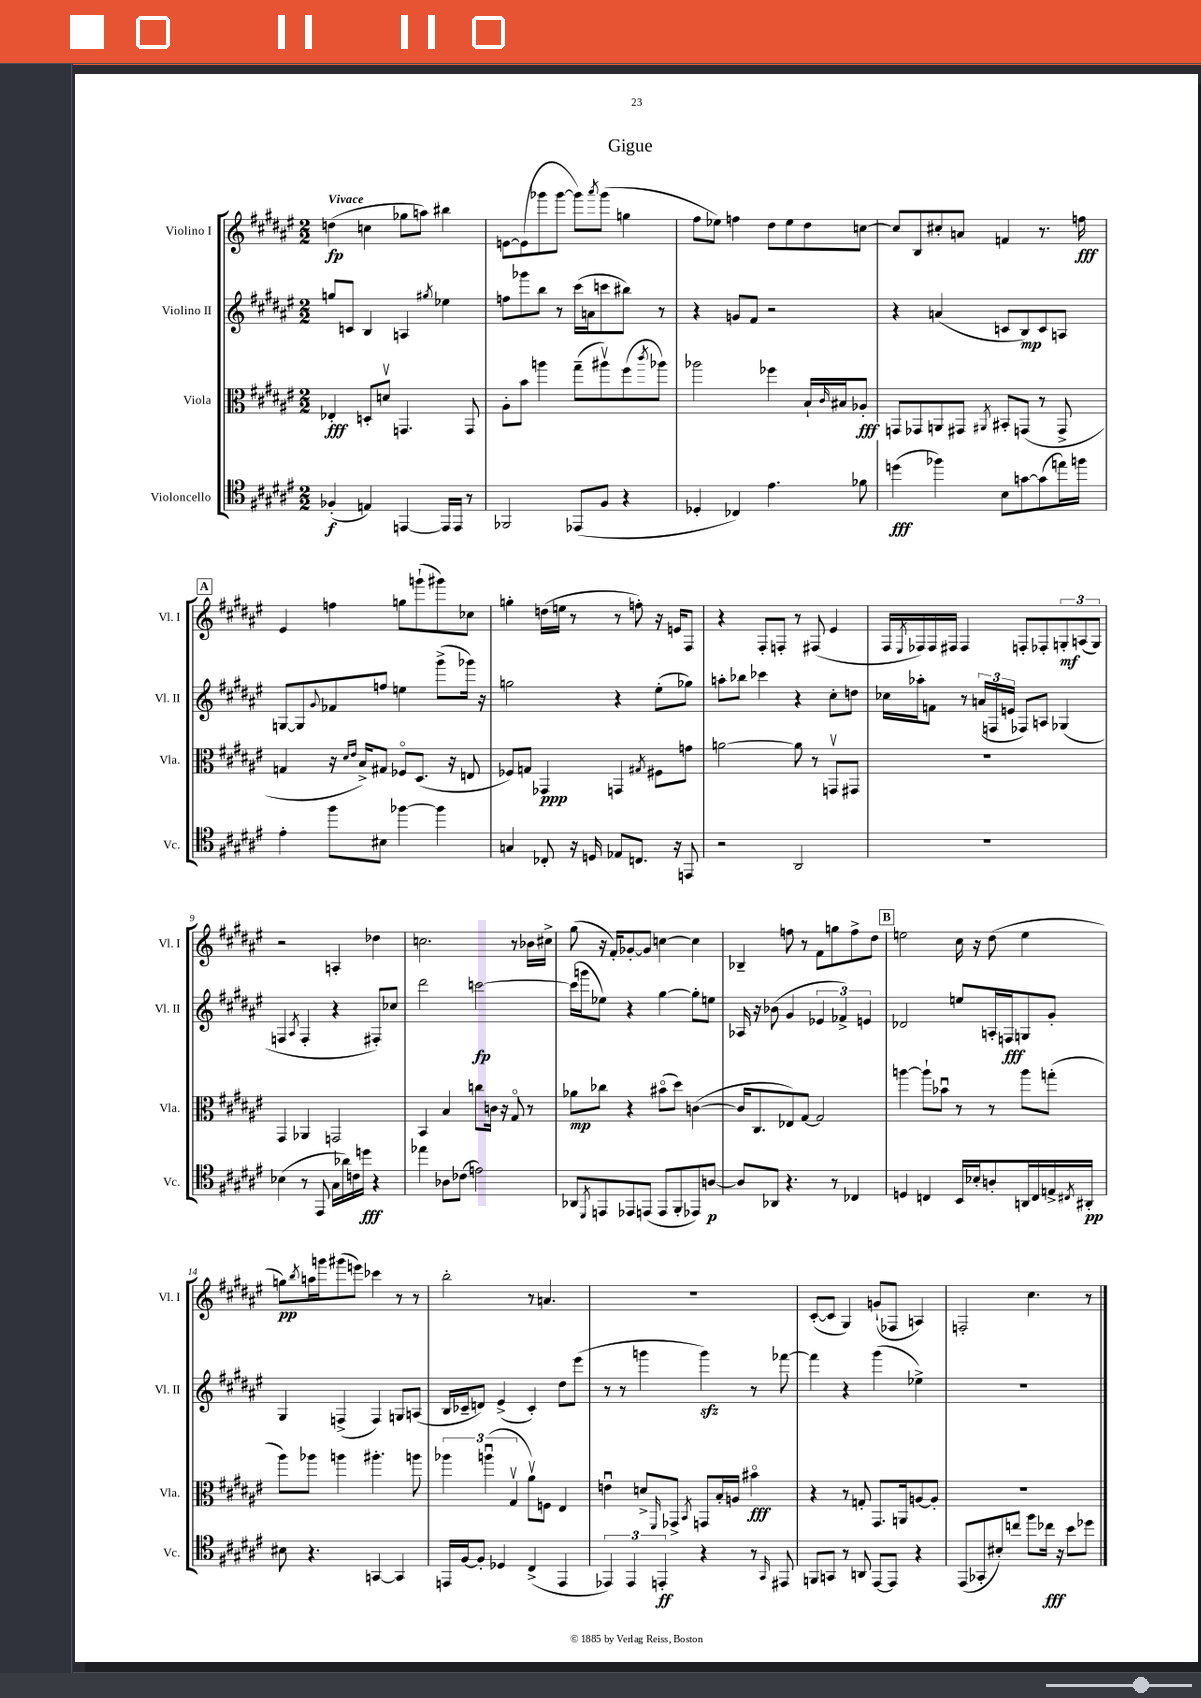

**kern	**dynam	**kern	**dynam	**kern	**dynam	**kern	**dynam
*part4	*part4	*part3	*part3	*part2	*part2	*part1	*part1
*staff4	*staff4	*staff3	*staff3	*staff2	*staff2	*staff1	*staff1
*I"Violoncello	*	*I"Viola	*	*I"Violino II	*	*I"Violino I	*
*I'Vc.	*	*I'Vla.	*	*I'Vl. II	*	*I'Vl. I	*
*clefC4	*	*clefC3	*	*clefG2	*	*clefG2	*
*k[f#c#g#d#a#e#]	*	*k[f#c#g#d#a#e#]	*	*k[f#c#g#d#a#e#]	*	*k[f#c#g#d#a#e#]	*
*M2/2	*	*M2/2	*	*M2/2	*	*M2/2	*
=1	=1	=1	=1	=1	=1	=1	=1
!	!	!	!	!	!	!LO:TX:a:B:t=Vivace	!
(4F-X'/	f	4E-X'/	fff	8ggn/L	.	(4ddn\	fp
.	.	.	.	8cn/J	.	.	.
4En/)	.	8Dn'/L	.	4B/	.	4ccn\	.
.	.	8dnv/J	.	.	.	.	.
[4EEn/	.	4.GGn/	.	4An/	.	8gg-X\L	.
.	.	.	.	.	.	8aan\J)	.
.	.	.	.	8qgg#X/	.	.	.
16EE/LL]	.	.	.	4ee-X\	.	4bb#X\	.
16EE/JJ	.	.	.	.	.	.	.
8r	.	8GG/	.	.	.	.	.
=2	=2	=2	=2	=2	=2	=2	=2
2FF-X/	.	8A#'\L	.	8ffn\L	.	[8en\L	.
.	.	8b\J	.	8ggg-X\	.	(8e\]	.
.	.	4aan\	.	8bb\J	.	8ggg-X\	.
.	.	.	.	8r	.	[8ggg-\J	.
(8EE-X/L	.	(8gg#~\L	.	(16ccc#\LL	.	8ggg-\L])	.
.	.	.	.	16an\J	.	.	.
.	.	.	.	.	.	8qaaa#/	.
8F#/J	.	8aa#Xv\)	.	8cccn\	.	(8ggg-\J	.
4r	.	(8ff#\	.	8bb#X\J)	.	4ggn\	.
.	.	8qccc#/	.	.	.	.	.
.	.	8aa-X\J)	.	8r	.	.	.
=3	=3	=3	=3	=3	=3	=3	=3
4D-X'/	.	2aa-X\	.	4r	.	8ff#\L	.
.	.	.	.	.	.	8ee-X\J)	.
4C-X/)	.	.	.	8gn/L	.	4ffn\	.
.	.	.	.	8f#/J	.	.	.
4.e#\	.	4ff-X\	.	2r	.	8dd#\L	.
.	.	.	.	.	.	8ee-\	.
.	.	16B`/LL	.	.	.	8dd#\	.
.	.	16qqc#/	.	.	.	.	.
.	.	16B#X/J	.	.	.	.	.
8f-X\	.	8A-X'/J	fff	.	.	[8ccn\J	.
=4	=4	=4	=4	=4	=4	=4	=4
(4ddn\	fff	8GGn/L	.	4r	.	8cc/L]	.
.	.	8GG-X/	.	.	.	8B/	.
4ff-X\)	.	8AAn/	.	(4an/	.	8cc#X'/	.
.	.	8GG#X/J	.	.	.	8an/J	.
.	.	8qAA#X/	.	.	.	.	.
8B\L	.	8BB#X'/L	.	8cn/L	.	4fn/	.
[8gn\	.	(8GGn/J	.	8B/)	mp	.	.
(8g\]	.	8r	.	8c/	.	8.r	.
16een\L)	.	8GG^/	.	8An/J	.	.	.
16ffn\JJ	.	.	.	.	.	16ffn\	fff
!!LO:LB:g=z
!!LO:REH:place=s1:t=A
=5	=5	=5	=5	=5	=5	=5	=5
4e#'\	.	4Gn/	.	[8Gn/L	.	4e#/	.
.	.	.	.	8G/]	.	.	.
.	.	.	.	8qqg#/	.	.	.
8ff#\L	.	16r	.	8f-X/	.	4ffn\	.
.	.	16qqd#/LL	.	.	.	.	.
.	.	16qqe#/JJ	.	.	.	.	.
.	.	16B^/KL)	.	.	.	.	.
8B#X\J	.	8G#X/J	.	8ffn/J	.	.	.
[4ff-X\	.	8F-X/L	.	4een\	.	8ggn\L	.
.	.	(8.D#/J	.	.	.	(8gggn`\	.
4ff-\]	.	.	.	(8ggg#^\L	.	8ggg#X\)	.
.	.	16r	.	.	.	.	.
.	.	8En/	.	16ggg-X\Jk)	.	8cc-X\J	.
.	.	.	.	16r	.	.	.
=6	=6	=6	=6	=6	=6	=6	=6
4Gn/	.	8F-X/L)	.	2ggn\	.	4ggn'\	.
.	.	8Gn/J	.	.	.	.	.
8C-X'/	.	4GG-X/	ppp	.	.	(16ddn\LL	.
.	.	.	.	.	.	16een\JJ	.
16r	.	.	.	.	.	8r	.
16Dn/	.	.	.	.	.	.	.
8E-X/L	.	4GGn/	.	4r	.	8r	.
8.Cn/J	.	.	.	.	.	8ffn'\)	.
.	.	8qG#X/	.	.	.	.	.
.	.	8F#X\L	.	(8ee#'\L	.	16r	.
16r	.	.	.	.	.	16en/KL	.
8EEn/	.	8gn\J	.	8gg-X\J)	.	8F#/J	.
=7	=7	=7	=7	=7	=7	=7	=7
2r	.	[2an\	.	8aan'\L	.	4r	.
.	.	.	.	8bb-X\J	.	.	.
.	.	.	.	4ccc-X\	.	8F#'/L	.
.	.	.	.	.	.	8Fn'/J	.
2AA#/	.	8a\]	.	4r	.	8r	.
.	.	8r	.	.	.	(8F#X/	.
.	.	8GGnv/L	.	8cc#'\L	.	4e#/	.
.	.	8GG#X/J	.	8ddn\J	.	.	.
=8	=8	=8	=8	=8	=8	=8	=8
1r	.	1r	.	16cc-X\LL	.	16F#/LL	.
.	.	.	.	.	.	8qE#/	.
.	.	.	.	16aa-X'\J	.	16F-X/)	.
.	.	.	.	8fn\J	.	16F-/	.
.	.	.	.	.	.	16F#X/JJ	.
.	.	.	.	8r	.	4F#/	.
.	.	.	.	(24an/LL	.	.	.
.	.	.	.	24Fn/	.	.	.
.	.	.	.	24en/JJ	.	.	.
.	.	.	.	8F-X/L)	.	8Fn'/L	.
.	.	.	.	8An/J	.	8F-X'/	.
.	.	.	.	(4G-X/	.	12Gn'/	mf
.	.	.	.	.	.	(12An/	.
.	.	.	.	.	.	12G/J)	.
!!LO:LB:g=z
=9	=9	=9	=9	=9	=9	=9	=9
(4B-X\	.	4GG#/	.	4Fn/	.	2r	.
.	.	.	.	8qA#/	.	.	.
8r	.	4AA-X/	.	4F'/	.	.	.
8EE#/	.	.	.	.	.	.	.
16G#\LL	.	2GGn/	.	4r	.	4An'/	.
16a-X\)	.	.	.	.	.	.	.
16cn\	.	.	.	.	.	.	.
16ddn\JJ	fff	.	.	.	.	.	.
4r	.	.	.	8F#X'/L)	.	4dd-X\	.
.	.	.	.	8cc-X/J	.	.	.
=10	=10	=10	=10	=10	=10	=10	=10
4ee-X\	.	4BB/	.	2ddd#\	.	2.ccn\	.
8A-X\L	.	4B/	.	.	.	.	.
(8c-X\J	.	.	.	.	.	.	.
2en\)	.	8ccn\L	.	[2cccn\	fp	.	.
.	.	16cn\Jk	.	.	.	.	.
.	.	16r	.	.	.	.	.
.	.	8G#/	.	.	.	8r	.
.	.	8r	.	.	.	16b-X\LL	.
.	.	.	.	.	.	16cc#X^\JJ	.
=11	=11	=11	=11	=11	=11	=11	=11
8AA-X/L	.	8a-X\L	mp	(16ccc\LL]	.	(8gg#\	.
.	.	.	.	16gggn\J	.	.	.
8qDD#/	.	.	.	.	.	.	.
8EEn/	.	8cc-X\J	.	8ee-X\J)	.	16r	.
.	.	.	.	.	.	16f#'/KL)	.
8EE-X/	.	4r	.	4r	.	[8g-X'/	.
(8EEn/J	.	.	.	.	.	8g-/J]	.
8EE/L	.	(8b#X\L	.	[4gg#\	.	[4ccn\	.
8FF#'/	.	8dd#\J)	.	.	.	.	.
8EE-X/)	.	([4cn\	.	8gg#'\L]	.	4cc\]	.
[8An/J	p	.	.	8een\J	.	.	.
=12	=12	=12	=12	=12	=12	=12	=12
8A/L]	.	16c/KL]	.	16A-X/	.	4B-X~/	.
.	.	8.C#/	.	16r	.	.	.
8AA-X/J	.	.	.	(8b-X\	.	.	.
4.r	.	8E-X/)	.	4g#/	.	8ffn\	.
.	.	[8G#/J	.	.	.	8r	.
.	.	2G#/]	.	6e-X/	.	8f#\L	.
8r	.	.	.	.	.	8ggn\	.
.	.	.	.	6f-X^/)	.	.	.
4C-X/	.	.	.	.	.	8ff^\	.
.	.	.	.	6en/	.	.	.
.	.	.	.	.	.	8dd#\J	.
!!LO:REH:place=s1:t=B
=13	=13	=13	=13	=13	=13	=13	=13
4Dn/	.	[4aan\	.	2d-X/	.	2een\	.
4Cn/	.	8aa`\L]	.	.	.	.	.
.	.	8b-Xu\J	.	.	.	.	.
16BB/LL	.	8r	.	8een/L	.	16cc#\	.
16B-X'/J	.	.	.	.	.	16r	.
8An'/	.	8r	.	16An'/L	.	(8dd#\	.
.	.	.	.	16Fn/J	fff	.	.
16AAn/L	.	8aa\L	.	8Gn/	.	4ee\	.
16C/	.	.	.	.	.	.	.
16En^/	.	(8ggn'\J	.	8g#'/J	.	.	.
8qC#X/	.	.	.	.	.	.	.
16AA#X'/JJ	pp	.	.	.	.	.	.
!!LO:LB:g=z
=14	=14	=14	=14	=14	=14	=14	=14
8B#X\	.	8aa#\L)	.	4G#/	.	8ggn\L)	pp
.	.	.	.	.	.	8qbb/	.
4.r	.	8aa-X\J	.	.	.	16aan\L	.
.	.	.	.	.	.	16gggn\J	.
.	.	4aan\	.	(4Fn^/	.	(8ggg#X\	.
.	.	.	.	.	.	8eeen\J)	.
[4GGn/	.	4.aa#X'\	.	4F/)	.	4ccc-X\	.
4GG/]	.	.	.	8Gn/L	.	8r	.
.	.	8aan\	.	(8An/J	.	8r	.
=15	=15	=15	=15	=15	=15	=15	=15
16EEn/LL	.	6aa-X\	.	16B/LL	.	2bb'\	.
[16F#/J	.	.	.	16c-X~/J	.	.	.
8F#'/J]	.	.	.	8dn/J)	.	.	.
.	.	(6aanu\	.	.	.	.	.
4D-X/	.	.	.	(4e#^/	.	.	.
.	.	6G#v/	.	.	.	.	.
(4C#^/	.	8a#v\L)	.	4c-'/)	.	8r	.
.	.	8Fn\J	.	.	.	4.an/	.
4EE/	.	4E#/	.	8dd#\L	.	.	.
.	.	.	.	(8eee#\J	.	.	.
=16	=16	=16	=16	=16	=16	=16	=16
6EE-X/)	.	4enu\	.	8r	.	1r	.
.	.	.	.	8r	.	.	.
6EE-/	.	.	.	.	.	.	.
.	.	8dn^/L	.	4gggn\	.	.	.
6EEn'/	ff	.	.	.	.	.	.
.	.	16qqFF#/	.	.	.	.	.
.	.	8GG-X^/J	.	.	.	.	.
.	.	8qBB/	.	.	.	.	.
4r	.	8GGn/L	.	4gggzz\)	.	.	.
.	.	16B'/L	.	.	.	.	.
.	.	16An/JJ	.	.	.	.	.
8r	.	4b#X\	fff	8r	.	.	.
16qqGG#/	.	.	.	.	.	.	.
8EE#X/	.	.	.	[8fff-X\	.	.	.
=17	=17	=17	=17	=17	=17	=17	=17
8FFn/L	.	4r	.	4fff-\]	.	([8c#'/L	.
8GGn/J	.	.	.	.	.	8c#/J]	.
8r	.	8r	.	4r	.	4G#/)	.
8AAn/	.	8Gn'/	.	.	.	.	.
[8EE#/L	.	8.GG#/L	.	(4ggg#\	.	(8gn`/L	.
8EE#/J]	.	.	.	.	.	8F-X/J	.
.	.	16AAn/k	.	.	.	.	.
4r	.	[8An/	.	4ee-X^\)	.	4An/)	.
.	.	8A'/J]	.	.	.	.	.
=18	=18	=18	=18	=18	=18	=18	=18
(8EE#/L	.	1r	.	1r	.	2Fn'/	.
8GG-X'/	.	.	.	.	.	.	.
8B#X'/)	.	.	.	.	.	.	.
8ccn/J	.	.	.	.	.	.	.
8ff#\L	.	.	.	.	.	4.cc#\	.
16cc-X\Jk	fff	.	.	.	.	.	.
16r	.	.	.	.	.	.	.
8b\L	.	.	.	.	.	.	.
8dd-X\J	.	.	.	.	.	8r	.
==	==	==	==	==	==	==	==
*-	*-	*-	*-	*-	*-	*-	*-
